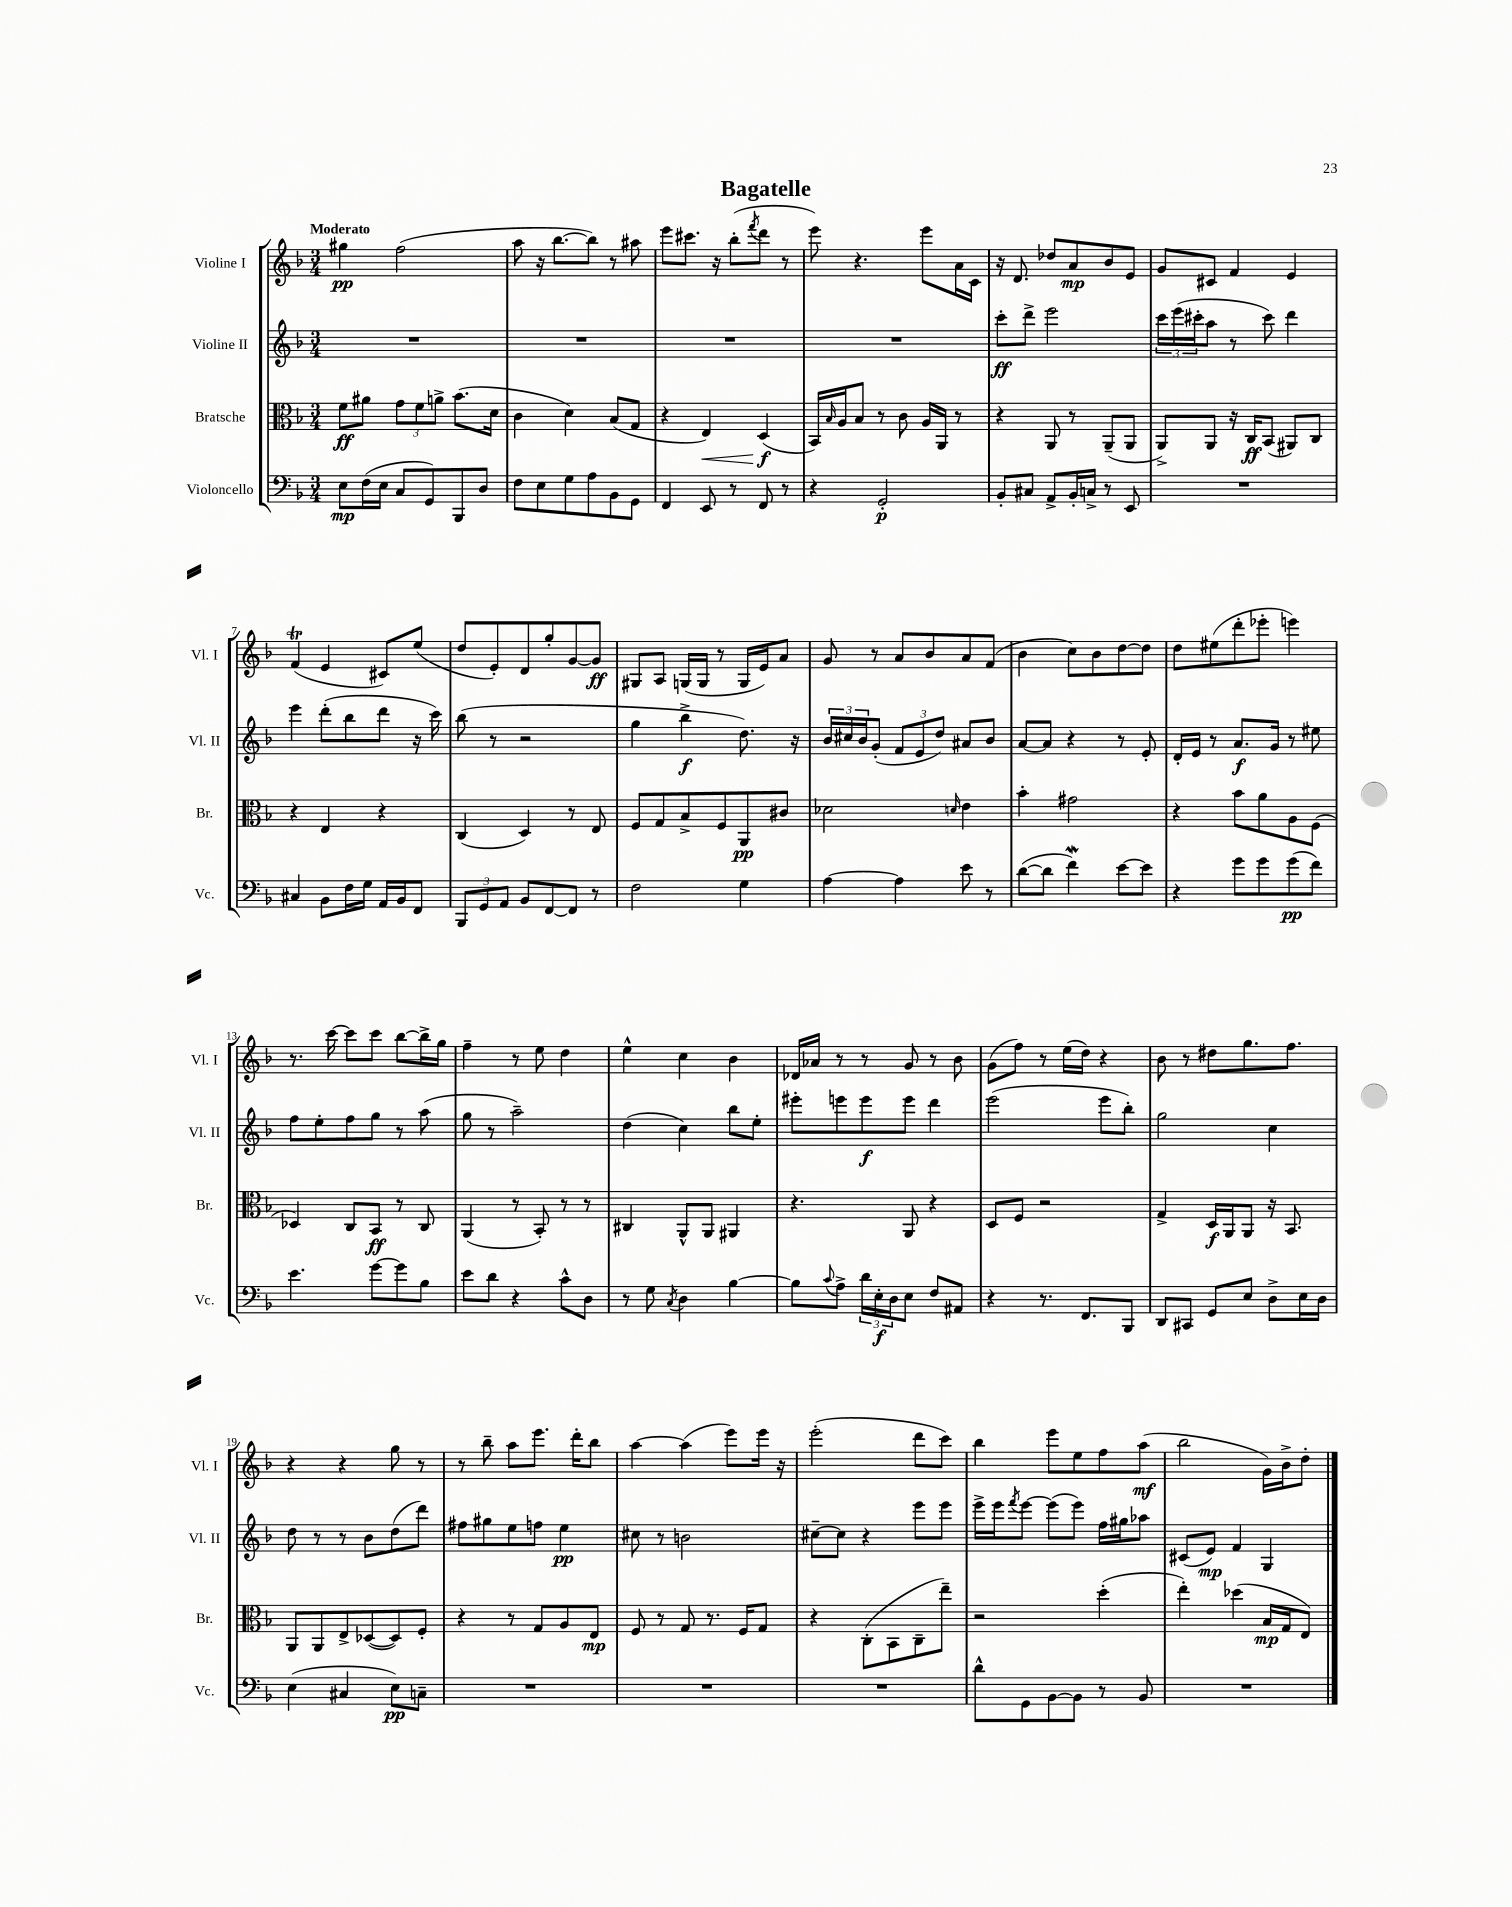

**kern	**kern	**kern	**kern
*staff4	*staff3	*staff2	*staff1
*clefF4	*clefC3	*clefG2	*clefG2
*k[b-]	*k[b-]	*k[b-]	*k[b-]
*M3/4	*M3/4	*M3/4	*M3/4
8E	8f	2.r	4gg#
(16F	8a#	.	.
16E	.	.	.
8C	12g	.	(2ff
.	12f	.	.
8GG)	.	.	.
.	12a^	.	.
8BBB-	(8.b-	.	.
8D	.	.	.
.	16d	.	.
=	=	=	=
8F	4c	2.r	8aa
8E	.	.	16r
.	.	.	[8.bb-
8G	4d)	.	.
8A	.	.	8bb-])
8BB-	(8B-	.	8r
8GG	8G	.	8aa#
=	=	=	=
4FF	4r	2.r	8eee
.	.	.	8.ccc#
8EE	4E)	.	.
.	.	.	16r
8r	.	.	(8bb-'
.	.	.	8qfff
8FF	(4D	.	8ddd
8r	.	.	8r
=	=	=	=
4r	16BB-)	2.r	8eee)
.	16qqB-	.	.
.	16A	.	.
.	8B-	.	4.r
2GG'	8r	.	.
.	8c	.	.
.	16A	.	8eee
.	16AA	.	.
.	8r	.	16a
.	.	.	16c
=	=	=	=
8BB-'	4r	8ccc'	16r
.	.	.	8.d
8C#	.	8ddd^	.
8AA^	8AA	2eee	8dd-
16BB-'	8r	.	8a
16C^	.	.	.
8r	(8AA~	.	8b-
8EE	8AA	.	8e
=	=	=	=
2.r	8AA^)	24ccc	8g
.	.	(24eee	.
.	.	24ccc#'	.
.	8AA	8aa	8c#
.	16r	8r	4f
.	16C	.	.
.	(8BB-	8ccc#)	.
.	8AA#)	4ddd	4e
.	8C	.	.
=	=	=	=
4C#	4r	4eee	(4f
8BB-	4E	(8ddd'	4e
16F	.	8bb-	.
16G	.	.	.
16AA	4r	8ddd	8c#)
16BB-	.	.	.
8FF	.	16r	(8ee
.	.	16ccc)	.
=	=	=	=
12BBB-	(4C	(8bb-	8dd
12GG	.	.	.
.	.	8r	8e')
12AA	.	.	.
8BB-	4D)	2r	8d
[8FF	.	.	8gg'
8FF]	8r	.	[8g
8r	8E	.	8g]
=	=	=	=
2F	8F	4gg	8G#
.	8G	.	8A
.	8B-^	4bb-^	(16G
.	.	.	16G
.	8F	.	8r
4G	8AA	8.dd)	16G
.	.	.	16e)
.	8c#	.	8a
.	.	16r	.
=	=	=	=
[4A	2d-	24b-	8g
.	.	24cc#	.
.	.	24b-	.
.	.	(8g'	8r
4A]	.	12f	8a
.	.	12e	.
.	.	.	8b-
.	.	12dd)	.
.	16qqd	.	.
8e	4e	8a#	8a
8r	.	8b-	(8f
=	=	=	=
([8d	4b-'	[8a	4b-
8d]	.	8a]	.
4f)	2g#	4r	8cc)
.	.	.	8b-
[8e	.	8r	[8dd
8e]	.	8e'	8dd]
=	=	=	=
4r	4r	16d'	8dd
.	.	16e	.
.	.	8r	(8ee#
8g	8b-	8.a	8ddd'
8g	8a	.	8eee-'
.	.	16g	.
(8g	8A	8r	4eee)
8f)	(8F	8ee#	.
=	=	=	=
4.e	4D-)	8ff	8.r
.	.	8ee'	.
.	.	.	[16ccc
.	8C	8ff	8ccc]
[8g	8BB-	8gg	8ccc
8g]	8r	8r	[8bb-
8B-	8C	(8aa	16bb-^]
.	.	.	16gg
=	=	=	=
8e	(4AA	8gg	4ff~
8d	.	8r	.
4r	8r	2aa~)	8r
.	8BB-')	.	8ee
8c^^	8r	.	4dd
8D	8r	.	.
=	=	=	=
8r	4C#	(4dd	4ee^^
8G	.	.	.
8qC	.	.	.
4D	8AA^^	4cc)	4cc
.	8AA	.	.
[4B-	4AA#	8bb-	4b-
.	.	8ee'	.
=	=	=	=
8B-]	4.r	8eee#'	16d-
.	.	.	16a-
8qqc	.	.	.
8A^	.	8eee	8r
24d	.	8eee	8r
24E'	.	.	.
24D	.	.	.
8E	8AA	8eee	8g
8F	4r	4ddd	8r
8AA#	.	.	8b-
=	=	=	=
4r	8D	(2eee	(8g
.	8F	.	8ff)
8.r	2r	.	8r
.	.	.	(16ee
8.FF	.	.	16dd)
.	.	8eee	4r
8BBB-	.	8bb-')	.
=	=	=	=
8DD	4G^	2gg	8b-
8CC#	.	.	8r
8GG	16D	.	8dd#
.	16AA	.	.
8E	8AA	.	8.gg
8D^	16r	4cc	.
.	8.BB-	.	8.ff
16E	.	.	.
16D	.	.	.
=	=	=	=
(4E	8AA	8dd	4r
.	8AA	8r	.
4C#	8E^	8r	4r
.	([8D-	8b-	.
8E)	8D-])	(8dd	8gg
8C~	8F'	8ddd)	8r
=	=	=	=
2.r	4r	8ff#	8r
.	.	8gg#	8bb-~
.	8r	8ee	8aa
.	8G	8ff	8.eee
.	8A	4ee	.
.	.	.	16ddd'
.	8E	.	8bb-
=	=	=	=
2.r	8F	8cc#	[4aa
.	8r	8r	.
.	8G	2b	(4aa]
.	8.r	.	.
.	.	.	8eee)
.	16F	.	.
.	8G	.	16eee
.	.	.	16r
=	=	=	=
2.r	4r	[8cc#~	(2eee'
.	.	8cc#]	.
.	(8C'	4r	.
.	8BB-	.	.
.	8C~	8eee	8ddd
.	8ee~)	8eee	8ccc)
=	=	=	=
8d^^	2r	16eee^	4bb-
.	.	16eee	.
.	.	8qfff	.
8GG	.	[8eee	.
[8BB-	.	(8eee]	8eee
8BB-]	.	8eee)	8ee
8r	(4dd'	16ff	8ff
.	.	16gg#	.
8BB-	.	8aa-	(8aa
=	=	=	=
2.r	4ee')	(8c#	2bb-
.	.	8e)	.
.	(4dd-	4f	.
.	16B-	4G	16g)
.	16G	.	16b-^
.	8E)	.	8dd'
==	==	==	==
*-	*-	*-	*-
